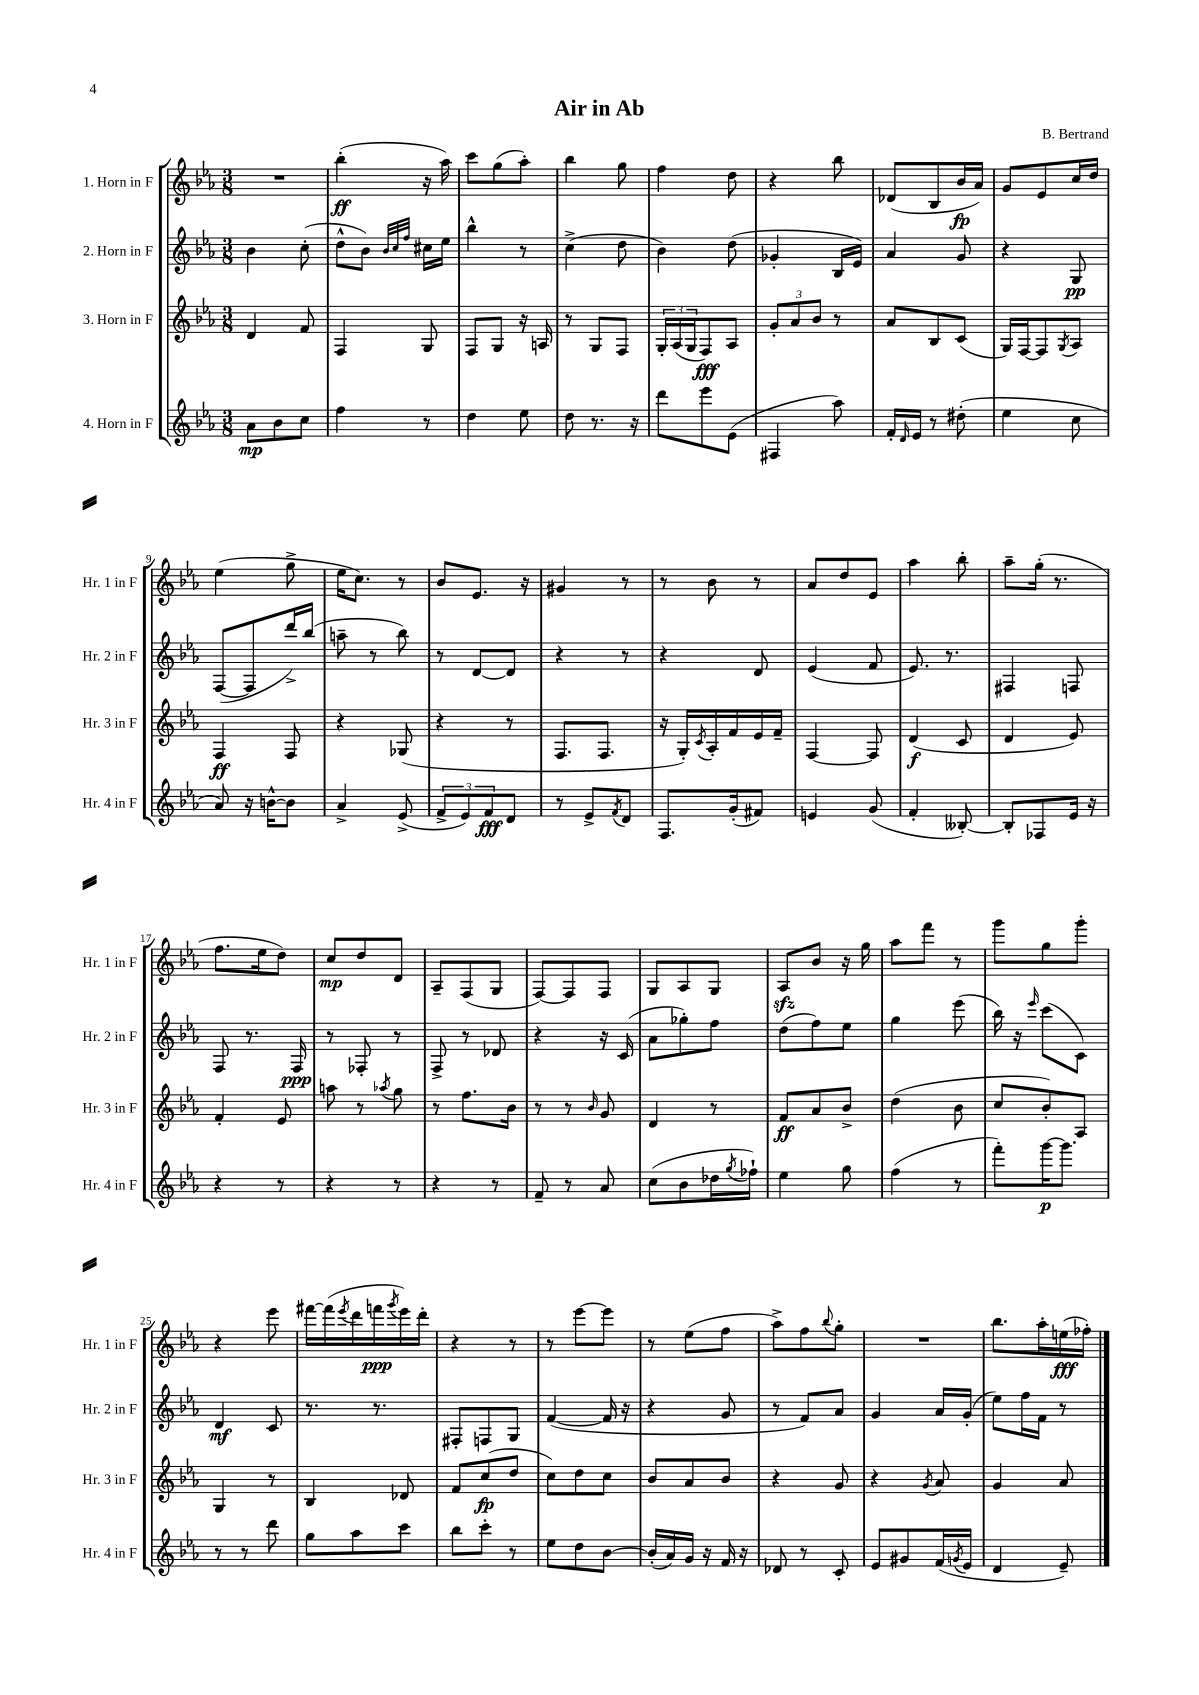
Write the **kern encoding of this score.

**kern	**kern	**kern	**kern
*staff4	*staff3	*staff2	*staff1
*clefG2	*clefG2	*clefG2	*clefG2
*k[b-e-a-]	*k[b-e-a-]	*k[b-e-a-]	*k[b-e-a-]
*M3/8	*M3/8	*M3/8	*M3/8
8a-	4d	4b-	4.r
8b-	.	.	.
8cc	8f	(8cc'	.
=	=	=	=
4ff	4F	8dd^^	(4bb-'
.	.	8b-)	.
.	.	32qqb-	.
.	.	32qqcc	.
.	.	32qqff	.
8r	8G	16cc#	16r
.	.	16ee-	16aa-)
=	=	=	=
4dd	8F	4bb-^^	8ccc
.	8G	.	(8gg
8ee-	16r	8r	8aa-')
.	16A	.	.
=	=	=	=
8dd	8r	(4cc^	4bb-
8.r	8G	.	.
.	8F	8dd	8gg
16r	.	.	.
=	=	=	=
8ddd	24G'	4b-)	4ff
.	(24A-	.	.
.	24G	.	.
8eee-	8F)	.	.
(8e-	8A-	(8dd	8dd
=	=	=	=
4F#	12g'	4g-'	4r
.	12a-	.	.
.	12b-	.	.
8aa-)	8r	16B-	8bb-
.	.	16e-)	.
=	=	=	=
16f'	8a-	4a-	(8d-
16qqd	.	.	.
16e-	.	.	.
8r	8B-	.	8B-
(8dd#'	(8c	8g	16b-
.	.	.	16a-)
=	=	=	=
4ee-	16G)	4r	8g
.	[16F	.	.
.	8F]	.	8e-
.	8qG	.	.
8cc	8A-	8G	16cc
.	.	.	16dd
=	=	=	=
8a-)	4F	([8F	(4ee-
16r	.	8F]	.
[16b^^	.	.	.
8b]	8F	16ddd^)	8gg^
.	.	(16bb-	.
=	=	=	=
4a-^	4r	8aa~	16ee-
.	.	.	8.cc)
.	.	8r	.
(8e-^	(8G-	8bb-)	8r
=	=	=	=
12f^	4r	8r	8b-
12e-)	.	.	.
.	.	[8d	8.e-
12f	.	.	.
8d	8r	8d]	.
.	.	.	16r
=	=	=	=
8r	8.F	4r	4g#
8e-^	.	.	.
.	8.F	.	.
8qf	.	.	.
8d	.	8r	8r
=	=	=	=
8.F	16r	4r	8r
.	16G')	.	.
.	8qc	.	.
.	16A-'	.	8b-
(16g'	16f	.	.
8f#)	16e-	8d	8r
.	16f~	.	.
=	=	=	=
4e	[4F	(4e-	8a-
.	.	.	8dd
(8g	8F]	8f	8e-
=	=	=	=
4f'	(4d	8.e-)	4aa-
.	.	8.r	.
[8B--')	8c	.	8bb-'
=	=	=	=
8B--']	4d	4F#	8aa-~
8F-	.	.	(16gg'
.	.	.	8.r
16e-	8e-)	8F	.
16r	.	.	.
=	=	=	=
4r	4f'	8F	8.ff
.	.	8.r	.
.	.	.	16ee-
8r	8e-	.	8dd)
.	.	16F	.
=	=	=	=
4r	8aa	8r	8cc
.	8r	8F-'	8dd
.	8qaa-	.	.
8r	8gg	8r	8d
=	=	=	=
4r	8r	8F^	8A-~
.	8.ff	8r	(8F
8r	.	8d-	8G
.	16b-	.	.
=	=	=	=
8f~	8r	4r	[8F)
8r	8r	.	8F]
.	16qqb-	.	.
8a-	8g	16r	8F
.	.	(16c	.
=	=	=	=
(8cc	4d	8a-	8G
8b-	.	8gg-')	8A-
16dd-	8r	8ff	8G
8qgg	.	.	.
16ff-`)	.	.	.
=	=	=	=
4ee-	8f	(8dd	8A-
.	8a-	8ff)	8b-
8gg	8b-^	8ee-	16r
.	.	.	16gg
=	=	=	=
(4ff	(4dd	4gg	8aa-
.	.	.	8fff
8r	8b-	(8eee-	8r
=	=	=	=
8fff')	8cc	16bb-)	8ggg
.	.	16r	.
.	.	16qqeee-	.
[16ggg	8b-')	(8ccc	8gg
8.ggg]	.	.	.
.	8A-	8c)	8ggg'
=	=	=	=
8r	4G	4d	4r
8r	.	.	.
8ddd	8r	8c	8eee-
=	=	=	=
8gg	4B-	8.r	[16fff#
.	.	.	(16fff#]
.	.	.	8qeee-
8aa-	.	.	16ddd
.	.	8.r	16fff
.	.	.	8qggg
8ccc	8d-	.	16eee-)
.	.	.	16ddd'
=	=	=	=
8bb-	8f	8F#'	4r
8ccc'	(8cc	8F	.
8r	8dd	8G	8r
=	=	=	=
8ee-	8cc)	([4f	8r
8dd	8dd	.	[8eee-
[8b-	8cc	16f]	8eee-]
.	.	16r	.
=	=	=	=
(16b-']	8b-	4r	8r
16a-)	.	.	.
16g	8a-	.	(8ee-
16r	.	.	.
16f	8b-	8g	8ff
16r	.	.	.
=	=	=	=
8d-	4r	8r	8aa-^)
8r	.	8f)	8ff
.	.	.	8qqbb-
8c'	8g	8a-	8gg'
=	=	=	=
8e-	4r	4g	4.r
8g#	.	.	.
.	8qg	.	.
(16f	8a-	16a-	.
8qg	.	.	.
16e-	.	(16g'	.
=	=	=	=
4d	4g	8ee-)	8.bb-
.	.	16ff	.
.	.	16f	16aa-'
8e-~)	8a-	8r	(16ee
.	.	.	16ff-')
==	==	==	==
*-	*-	*-	*-
